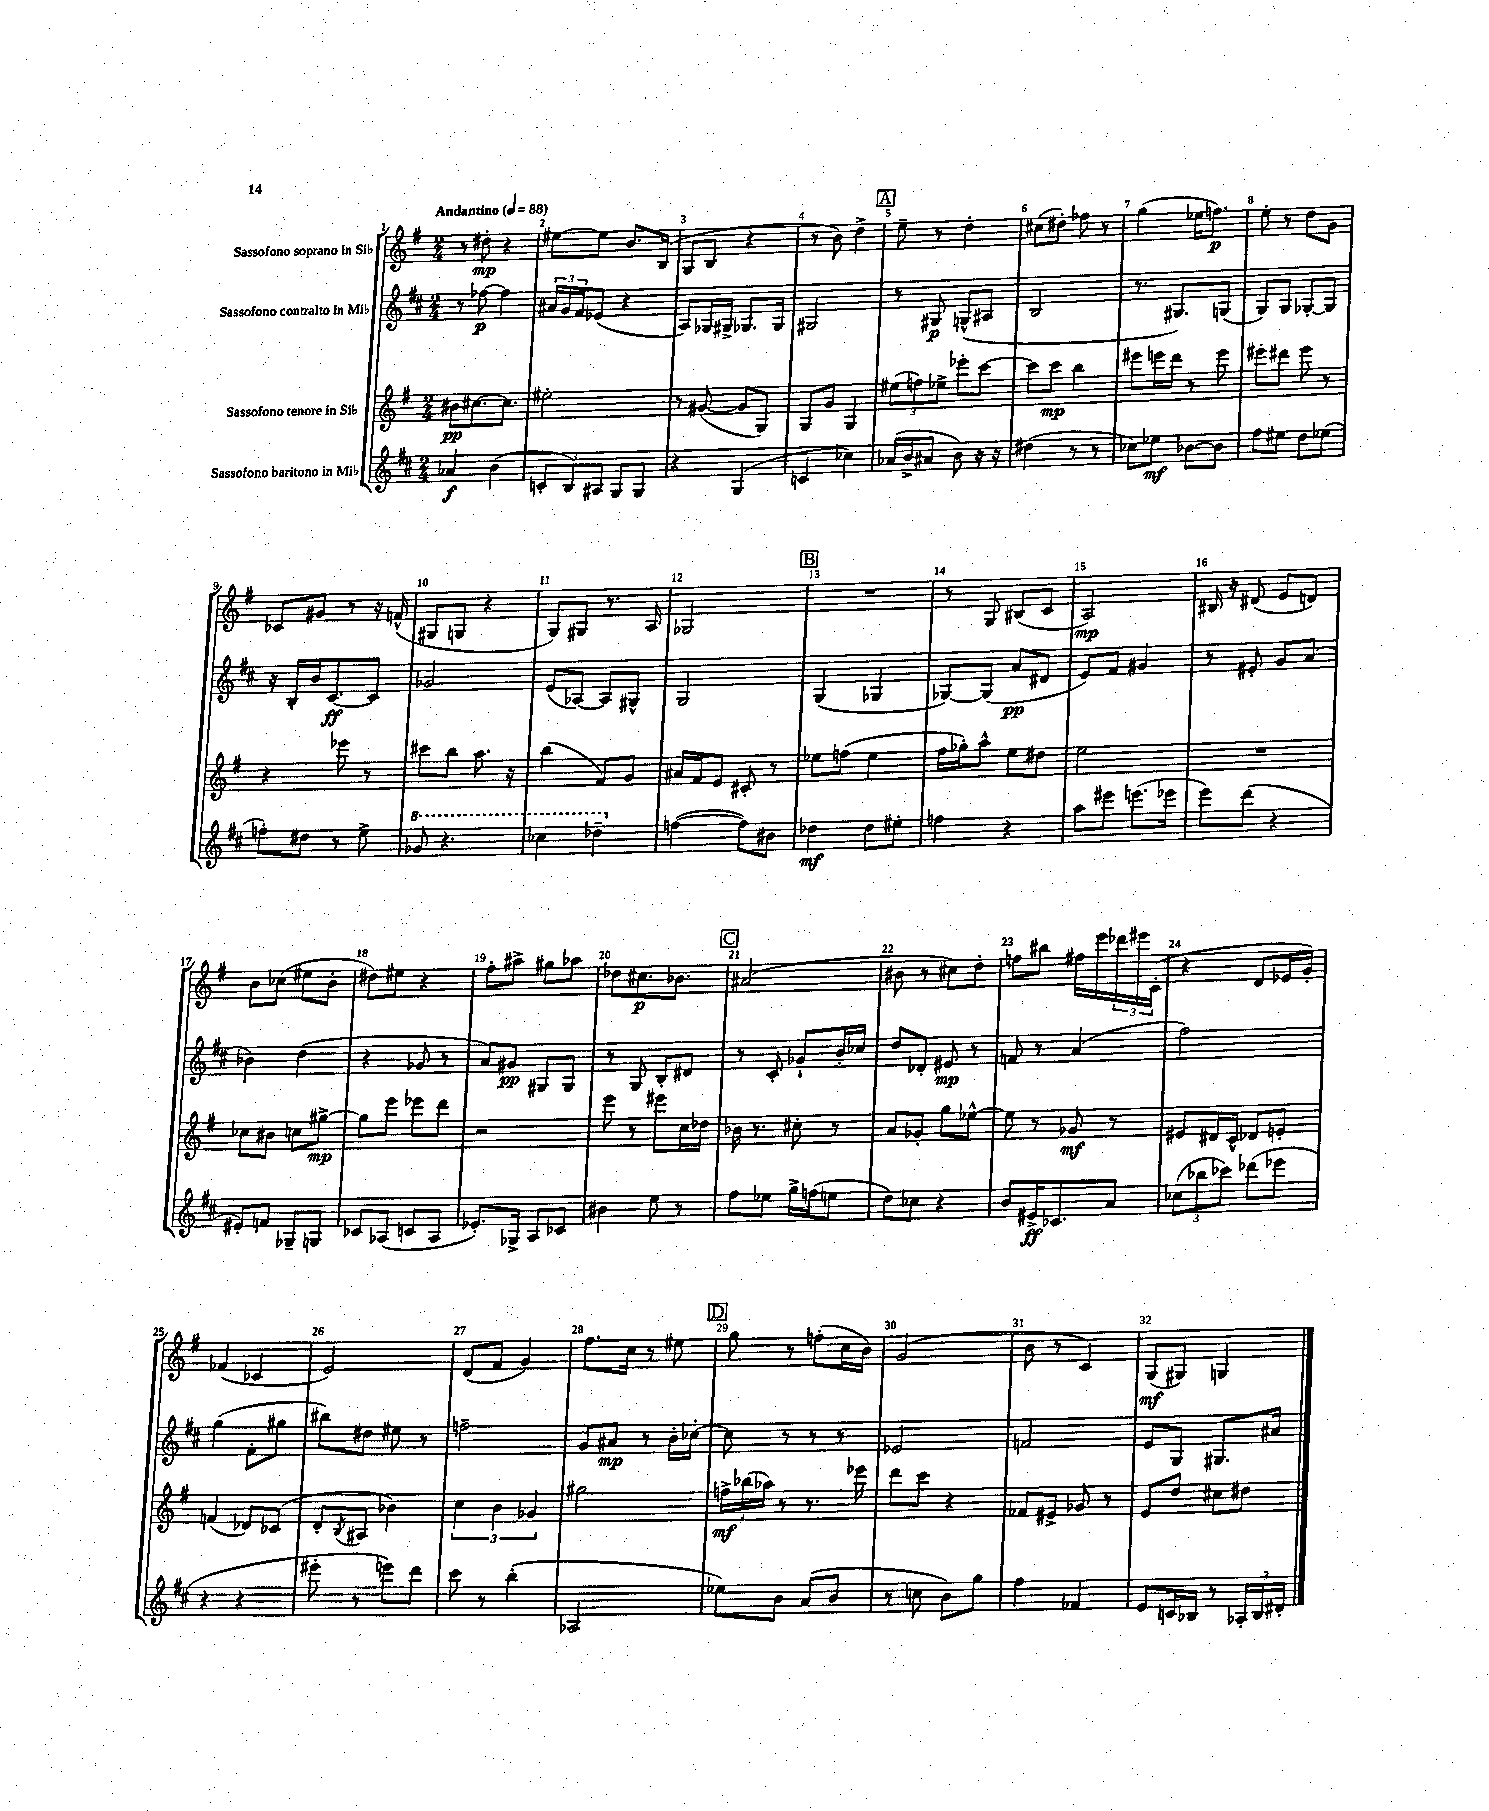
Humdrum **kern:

**kern	**kern	**kern	**kern
*staff4	*staff3	*staff2	*staff1
*clefG2	*clefG2	*clefG2	*clefG2
*k[f#c#]	*k[f#]	*k[f#c#]	*k[f#]
*M2/4	*M2/4	*M2/4	*M2/4
*MM88	*MM88	*MM88	*MM88
4a-	8b#	8r	8r
.	[8.cc#	[8ff-	8dd#'
(4b	.	4ff-]	4r
.	8.cc#]	.	.
=	=	=	=
12c'	2ee#'	24a#	[8ee#
.	.	24g	.
12B)	.	24f#	.
.	.	(8e-	8ee#]
12A#	.	.	.
8G	.	4r	8.b
8G	.	.	.
.	.	.	(16B
=	=	=	=
4r	8r	8A)	8G
.	([8g#	16G-	8B
.	.	16G#^	.
(4G	8g#]	8.G-	4r
.	8G)	.	.
.	.	16G-	.
=	=	=	=
4c	8G	2G#	8r
.	8g	.	8b)
4cc-)	4G	.	4dd^
=	=	=	=
(16a-	(12ee#	8r	8ee~
16b^	.	.	.
.	12ff)	.	.
8a#	.	8G#	8r
.	12ee-^	.	.
8b)	8eee-'	(8G^^	4dd'
16r	[8ccc	8A#	.
16r	.	.	.
=	=	=	=
(4dd#	8ccc]	2B	(8cc#
.	8ccc	.	8dd#')
8r	4bb	.	8ff-
8r	.	.	8r
=	=	=	=
8cc-)	8eee#	8.r	(4gg
8ee-	16eee	.	.
.	16ddd	8.G#)	.
[8b-	8r	.	16ee-
.	.	.	8.ff)
8b-]	8eee	(8G	.
=	=	=	=
8ff#	8eee#'	8G)	8ee'
8ee#	8ddd#	8G	8r
8dd	8eee#	[8G-'	8dd
(8ee-	8r	8G-]	8g
=	=	=	=
8ff')	4r	16r	8c-
.	.	16B'	.
8dd#	.	16b	8g#
.	.	[8.c#	.
8r	8eee-	.	8r
8ee^	8r	8c#]	16r
.	.	.	(16f^^
=	=	=	=
8gg-	8ccc#	2g-	8G#
4.r	8bb	.	8G
.	8.aa	.	4r
.	16r	.	.
=	=	=	=
4ccc-	(4bb	(8e	8G)
.	.	[8A-)	8G#
4ddd-~	8f#)	8A-]	8.r
.	8g	8G#^^	.
.	.	.	16A
=	=	=	=
([4ff	16a#	2G	2G-
.	16f#	.	.
.	8e	.	.
8ff])	8c#'	.	.
8b#	8r	.	.
=	=	=	=
4dd-	8ee-	(4G	2r
.	(8ff	.	.
8dd-	4ee-	4G-	.
8ee#'	.	.	.
=	=	=	=
4ff	16ff#	[8G-)	8r
.	16gg-')	.	.
.	8aa^^	(8G-]	8G
4r	8ee	8a	(8B#
.	8dd#	8d#	8c
=	=	=	=
8aa	2ee	8e)	2A)
8eee#	.	8f#	.
(8.eee	.	4g#	.
16eee-	.	.	.
=	=	=	=
8eee)	2r	8r	16B#
.	.	.	16r
(8ddd	.	8e#'	(8d#
4r	.	8g	8e
.	.	(8a	8d)
=	=	=	=
8e#')	8cc-	4b-)	8b
8f	8b#	.	(8cc-
8G-~	8cc	(4dd	8ee#
8G	[8gg#^	.	8b'
=	=	=	=
8c-	8gg#]	4r	8dd#)
(8A-	8eee	.	8ee#
8c	8eee-	8g-	4r
8A-	8ddd	8r	.
=	=	=	=
8.e-')	2r	8a)	8ff#'
.	.	8g#	8aa#^
16G-^	.	.	.
8A	.	8G#	8gg#
8c-	.	8G#	8aa-
=	=	=	=
4b#	8eee	8r	8dd-
.	8r	8G	8.cc#
8ee	8eee#	8B'	.
.	.	.	8.b-
8r	16cc	8d#	.
.	16dd-	.	.
=	=	=	=
8ff#	16b-	8r	(2a#
.	8.r	.	.
8ee-	.	8c#'	.
16gg^	8cc#'	8g-`	.
(16ff	.	.	.
8ee	8r	16b'	.
.	.	16cc-	.
=	=	=	=
8dd)	8a	8dd	8b#
8cc-	8g-'	8d-'	8r
4r	8gg	8e#	8cc#)
.	[8ee-^^	8r	8dd'
=	=	=	=
8b	8ee-]	8f	8ff
16e#^	8r	8r	8bb#
8.c-	.	.	.
.	8g-	(4a	16ff#
.	.	.	16eee
8a	8r	.	24ddd-
.	.	.	24eee#
.	.	.	(24c'
=	=	=	=
(12cc-	8e#	2ff#)	4r
12bb-	.	.	.
.	16d#	.	.
12ccc-)	.	.	.
.	16c^^	.	.
(8ddd-	8d-	.	8d
8eee-	8e'	.	16e-
.	.	.	16g')
=	=	=	=
4r	(4f	(4gg	(4f-
4r	8d-)	8f#'	4c-
.	(8c-	8gg#	.
=	=	=	=
8eee#'	8d'	8bb#)	2e)
.	8qB	.	.
8r	8A#	8dd#	.
8eee)	4b-)	8ee#	.
8ddd	.	8r	.
=	=	=	=
8ccc#	6cc	2ff~	(8d
8r	.	.	8f#
.	6b	.	.
(4bb'	.	.	4g)
.	6g-	.	.
=	=	=	=
2A-	2gg#	8g	8.ff#
.	.	8a#	.
.	.	.	16cc
.	.	8r	8r
.	.	16b'	8ee#
.	.	[16cc-'	.
=	=	=	=
8ee-)	24ff^	8cc-]	8gg
.	(24bb-	.	.
.	24aa-)	.	.
8b	8r	8r	8r
(8a	8.r	8r	(8ff'
8b	.	8r	16cc
.	16eee-	.	16b)
=	=	=	=
8r	8ddd	2e-	(2g
8cc	8ccc	.	.
8b)	4r	.	.
8gg	.	.	.
=	=	=	=
4ff#	8f-	2f	8b
.	8e#^	.	8r
4f-	8g-	.	4c)
.	8r	.	.
=	=	=	=
8e	8e	8e	(8G
16c	8dd	8G	8G#)
16B-	.	.	.
8r	8cc#	8.G#	4G
24A-'	8dd#	.	.
24B-	.	.	.
.	.	16a#	.
24d#'	.	.	.
==	==	==	==
*-	*-	*-	*-
